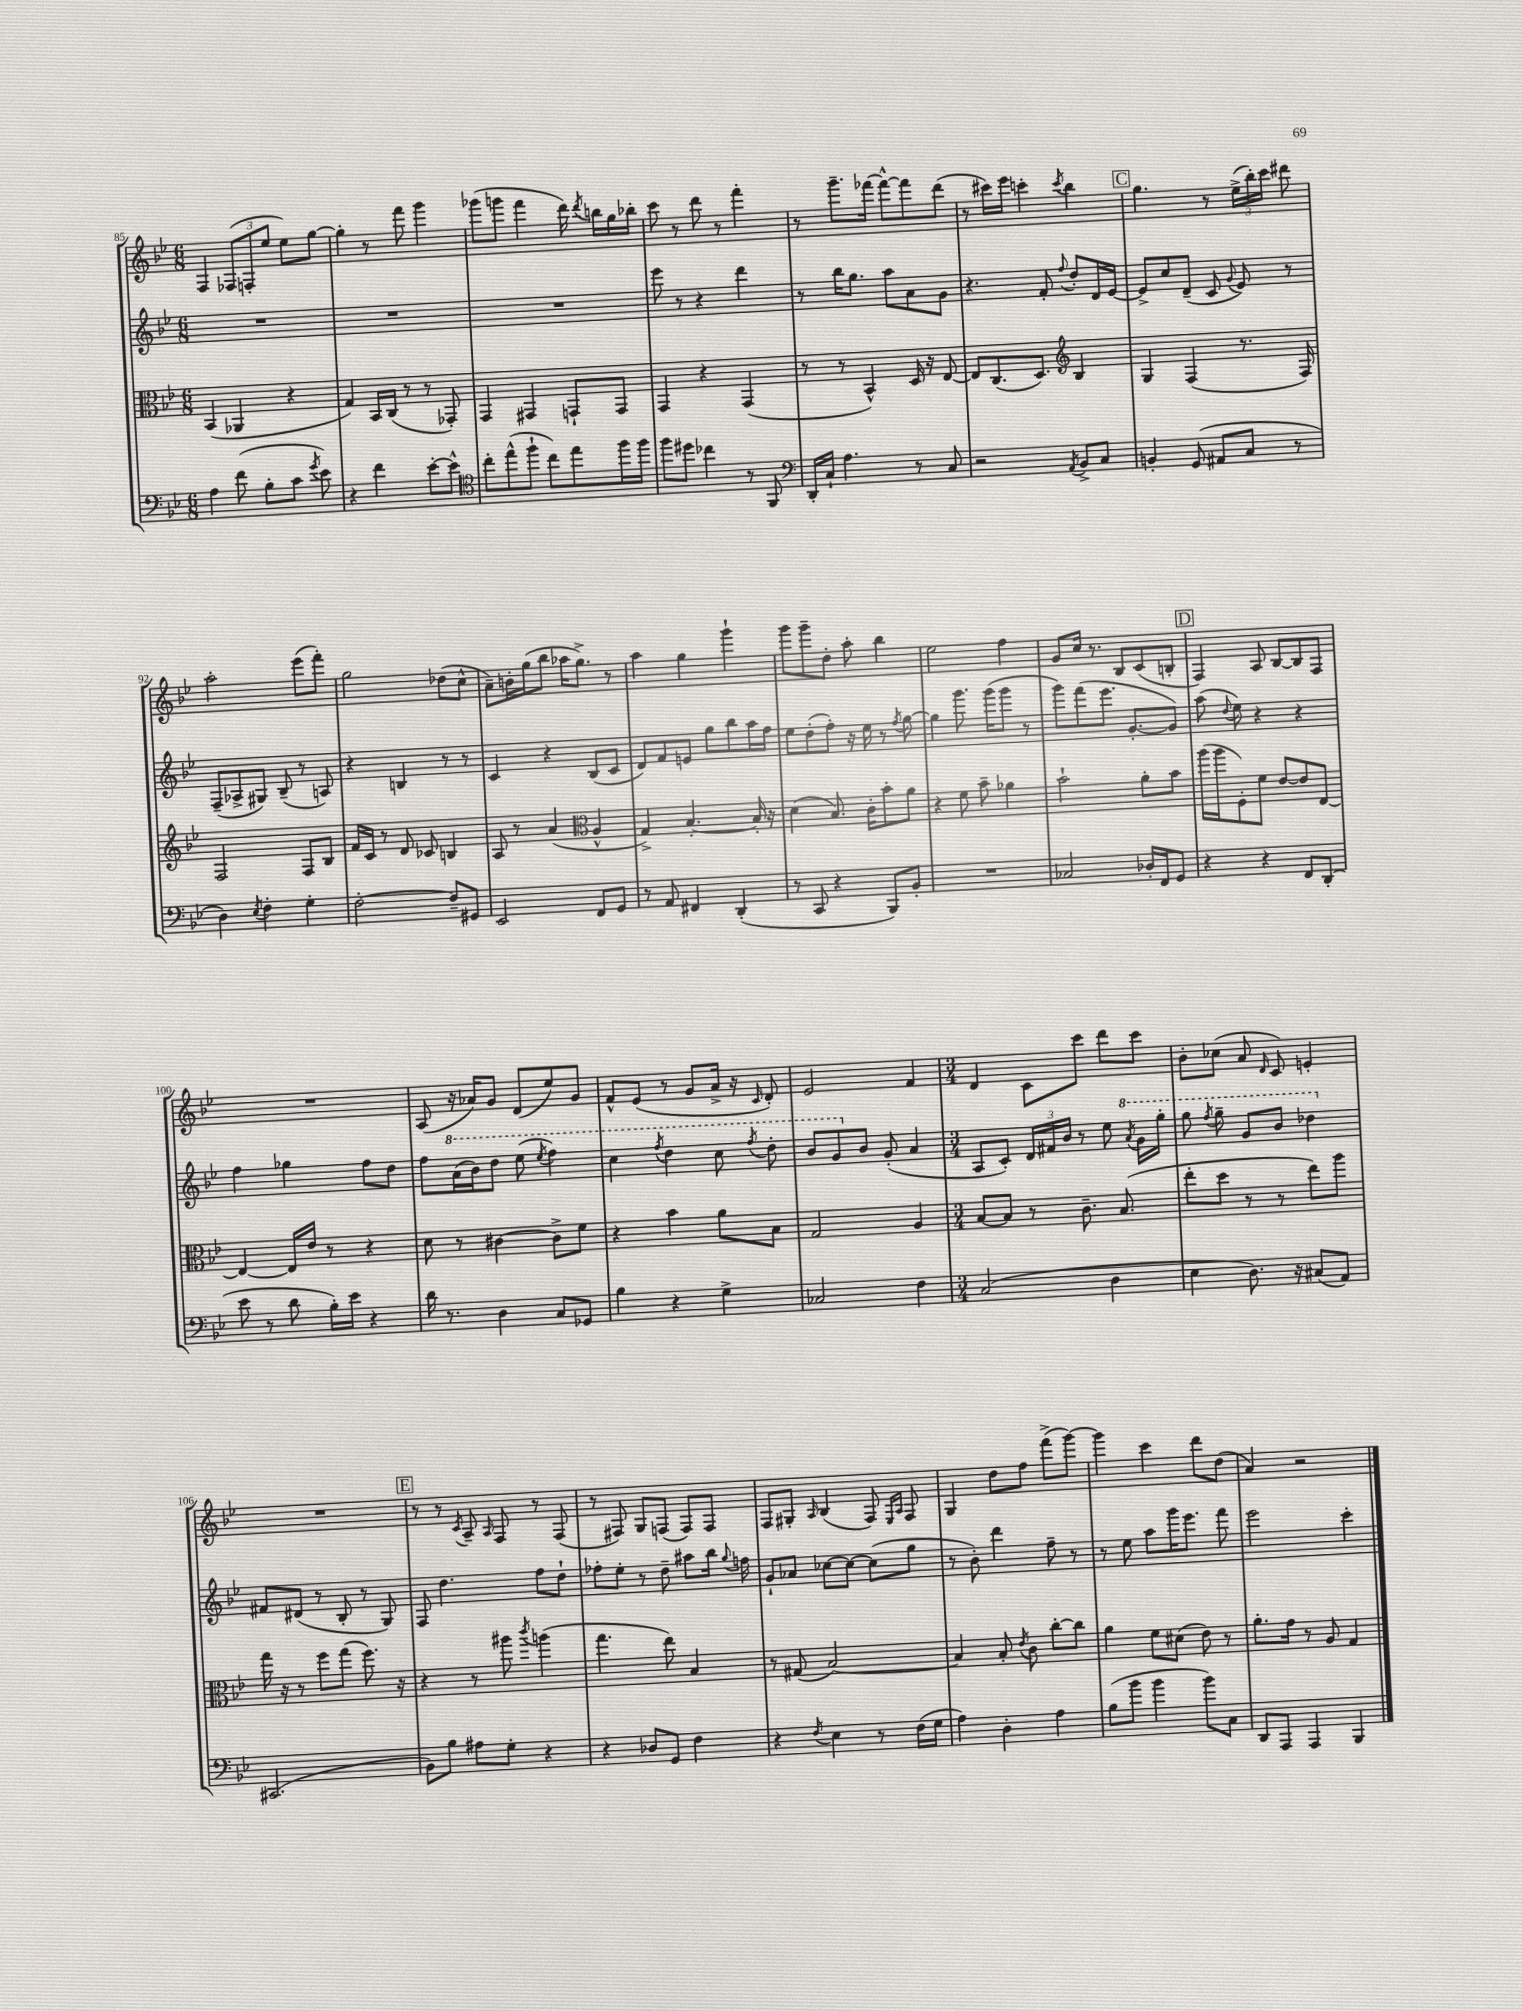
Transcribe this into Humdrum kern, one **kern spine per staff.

**kern	**kern	**kern	**kern
*staff4	*staff3	*staff2	*staff1
*clefF4	*clefC3	*clefG2	*clefG2
*k[b-e-]	*k[b-e-]	*k[b-e-]	*k[b-e-]
*M6/8	*M6/8	*M6/8	*M6/8
4A	(4BB-	2.r	4F
(8f	4AA-	.	(12F-
.	.	.	12F'
8B-'	.	.	.
.	.	.	12ee-
8c	4r	.	8ee-)
8qg	.	.	.
8e-)	.	.	[8gg
=	=	=	=
4r	4G)	2.r	4gg']
4f	16BB-	.	8r
.	(16C	.	.
.	8r	.	8fff
[8e-'	8r	.	4ggg
8e-^^]	8GG-')	.	.
=	=	=	=
*clefC4	*	*	*
8cc'	4GG	2.r	(8ggg-
(8ee-^^	.	.	8ggg
8ff`	4GG#	.	4fff
8cc)	.	.	.
8ee-	8GG`	.	16ddd)
.	.	.	8qddd
.	.	.	16bb
16ff	8GG	.	16gg
16ff	.	.	16bb-'
=	=	=	=
8ff	4GG	8eee-	8ccc
8dd#	.	8r	8r
4cc-	4r	4r	8ddd
.	.	.	8r
8r	(4GG	4ddd	4fff'
8FF	.	.	.
=	=	=	=
*clefF4	*	*	*
16DD'	8r	8r	8r
16C`	.	.	.
4.A	8r	16bb-	8.ggg~
.	.	8.gg	.
.	4BB-^^)	.	.
.	.	.	[16fff-
.	.	8aa	8fff-^^_
8r	16D	8a	8fff-]
.	16r	.	.
8C	[8E-	8g	(8ddd
=	=	=	=
2r	8E-]	4.r	8r
.	(8.C	.	16ccc#)
.	.	.	16eee-
.	.	.	4ccc'
.	8.D)	.	.
.	.	8f'	.
*	*clefG2	*	*
8qAA	.	8qqff	8qccc
8BB-^	4B-	8dd'	4bb-
8C	.	16d	.
.	.	[16e-	.
=	=	=	=
4BB'	4G	8e-^]	4.gg
.	.	8cc	.
(8GG	(4F	(8d~	.
8AA#	.	8c	8r
.	.	8qqg	.
8C	8.r	8e-)	(24ee-^
.	.	.	24bb-')
.	.	.	24ccc
8r	.	8r	8ddd#
.	16F)	.	.
=	=	=	=
4D)	2F	(8F~	2aa'
.	.	8A-^	.
8qE-	.	.	.
4F'	.	8G#)	.
.	.	(8B-~	.
4G'	8F	8r	(8eee-
.	8B-	8A)	8fff')
=	=	=	=
[2F'	16f	4r	2gg
.	16c	.	.
.	8r	.	.
.	8d	4B	.
.	8c-	.	.
8F~]	4B	8r	(8dd-
8GG#	.	8r	8cc^^
=	=	=	=
2EE-	8A	4c	8a~)
.	8r	.	16b'
.	.	.	(16gg
.	(4a	4r	8bb-
.	.	.	16aa-
.	.	.	8.gg^)
*	*clefC3	*	*
8FF	4A^^	(8B-	.
8GG	.	8c	8r
=	=	=	=
8r	4G^)	8d)	4aa
8AA	.	8f	.
4FF#	[4.B-'	8e	4gg
.	.	8gg	.
(4DD'	.	8bb-	4ggg`
.	16B-']	16aa	.
.	16r	16ff	.
=	=	=	=
8r	(4d	8ee-	8ggg
8CC	.	(8dd'	8ggg~
4r	8.B-)	8ff')	8dd'
.	.	16r	8aa'
.	16c'	16ee-	.
8BBB-)	8b-'	8r	4bb-
.	.	8qff	.
8BB-'	8a	[8gg	.
=	=	=	=
2.r	4r	4gg]	2ee-
.	8f	8.ggg	.
.	8b-~	.	.
.	.	(16ggg	.
.	4a-	8ggg	4ff
.	.	8r	.
=	=	=	=
2C-	2b-`	8ggg)	8g
.	.	(8fff	16cc
.	.	.	8.r
.	.	8.eee-	.
.	.	.	8B-
.	.	[8.g'	.
16D-'	8a'	.	(8c
16FF	.	.	.
8GG	8b-	8g])	8B'
=	=	=	=
4r	(16aa	(8aa	4F)
.	16aa	.	.
.	.	8qqdd	.
.	8F')	8ee-)	.
4r	8f	4r	8A
.	[8e-	.	[8B-
8FF	8e-]	4r	8B-]
(8DD'	[8E-	.	8F
=	=	=	=
8e-	4E-_	4ff	2.r
8r	.	.	.
8d	16E-]	4gg-	.
.	16e-	.	.
16B-')	8r	.	.
16e-	.	.	.
4r	4r	8ff	.
.	.	8dd	.
=	=	=	=
16d	8d	8ff	(8A
8.r	.	.	.
.	8r	(16aa	16r
.	.	16bb-)	16a-)
4D	[4c#	8ddd	8g
.	.	(8eee-	(8d
.	.	8qeee-	.
8C	8c#^]	4fff)	8ee-)
8GG-	8f	.	8g
=	=	=	=
4B-	4r	4ccc	8f^^
.	.	.	(8e-
.	.	8qfff	.
4r	4b-	4ddd	8r
.	.	.	8g
4G^	8a	8ccc	16a^
.	.	.	16r
.	.	8qfff	16qqc
.	8B-	8ddd'	8d')
=	=	=	=
2C-	2G	8bb-	2e-
.	.	8gg	.
.	.	8b-	.
.	.	(8g'	.
4F	4A	4a	4f
=	=	=	=
*M3/4	*M3/4	*M3/4	*M3/4
(2C	[8B-	8A	4d
.	8B-]	8c')	.
.	8r	24d	8c
.	.	24f#	.
.	.	24b-	.
.	8.c~	8r	8ccc
4D	.	8ee-	8ddd
.	(8.B-	.	.
.	.	8qaa	.
.	.	16gg	8ccc
.	.	16ggg'	.
=	=	=	=
4E-	8ee-'	8ggg	8b-'
.	.	8qfff	.
.	8dd	8ggg~	(8cc-
8.D)	8r	8gg	8a
.	.	.	16qqd
.	8r	8bb-	8c)
16r	.	.	.
(8C#	8ee-)	4ddd-	4e'
8AA)	8aa	.	.
=	=	=	=
(2.CC#	16gg	8f#	2.r
.	16r	.	.
.	8r	(8d#	.
.	8ff	8r	.
.	(8gg	8B-'	.
.	8.ff)	8r	.
.	.	8G)	.
.	16r	.	.
=	=	=	=
8BB-)	4r	8F	8r
8B-	.	4.dd	8r
.	.	.	8qc
8A#	8r	.	8A~
.	.	.	16qqA
8G'	8aa#	.	8F
.	8qccc	.	.
4r	(4aa	8ff	8r
.	.	8dd`	(8F
=	=	=	=
4r	4.gg	8ff-'	8r
.	.	8ee-'	8F#)
8D-	.	8r	8G
8GG	8ee-)	8dd~	(8F
4F	4B-	8aa#	8F)
.	.	16bb-	8F
.	.	8qqgg	.
.	.	16ff	.
=	=	=	=
4r	8r	8g`	8F
.	(8G#	8a-	8G#'
8qF	.	.	16qqA
4E-	[2B-)	[8cc-	(4B-
.	.	8cc-_	.
8r	.	(8cc-]	8F)
.	.	.	16qqE-
.	.	.	16qqA
(16F	.	8gg	8F
16G	.	.	.
=	=	=	=
4A)	4B-]	8r	4G
.	.	8b-')	.
4D'	8B-'	4ddd	8dd
.	8qe-	.	.
.	8c	.	8ff
4A	[8cc'	8ff~	(8fff^
.	8cc]	8r	[8ggg)
=	=	=	=
(8B-	4a	8r	4ggg]
8b-	.	8ee-	.
4b-	8f	8aa	4ccc
.	(8d#	16ggg	.
.	.	8.eee-	.
8b-)	8e-)	.	8ddd
8C	8r	8fff	(8dd
=	=	=	=
8DD	8.a'	2eee-	4a)
8AAA	.	.	.
.	16g	.	.
4AAA	8r	.	2r
.	8A	.	.
4BBB-	4G	4ccc'	.
==	==	==	==
*-	*-	*-	*-
